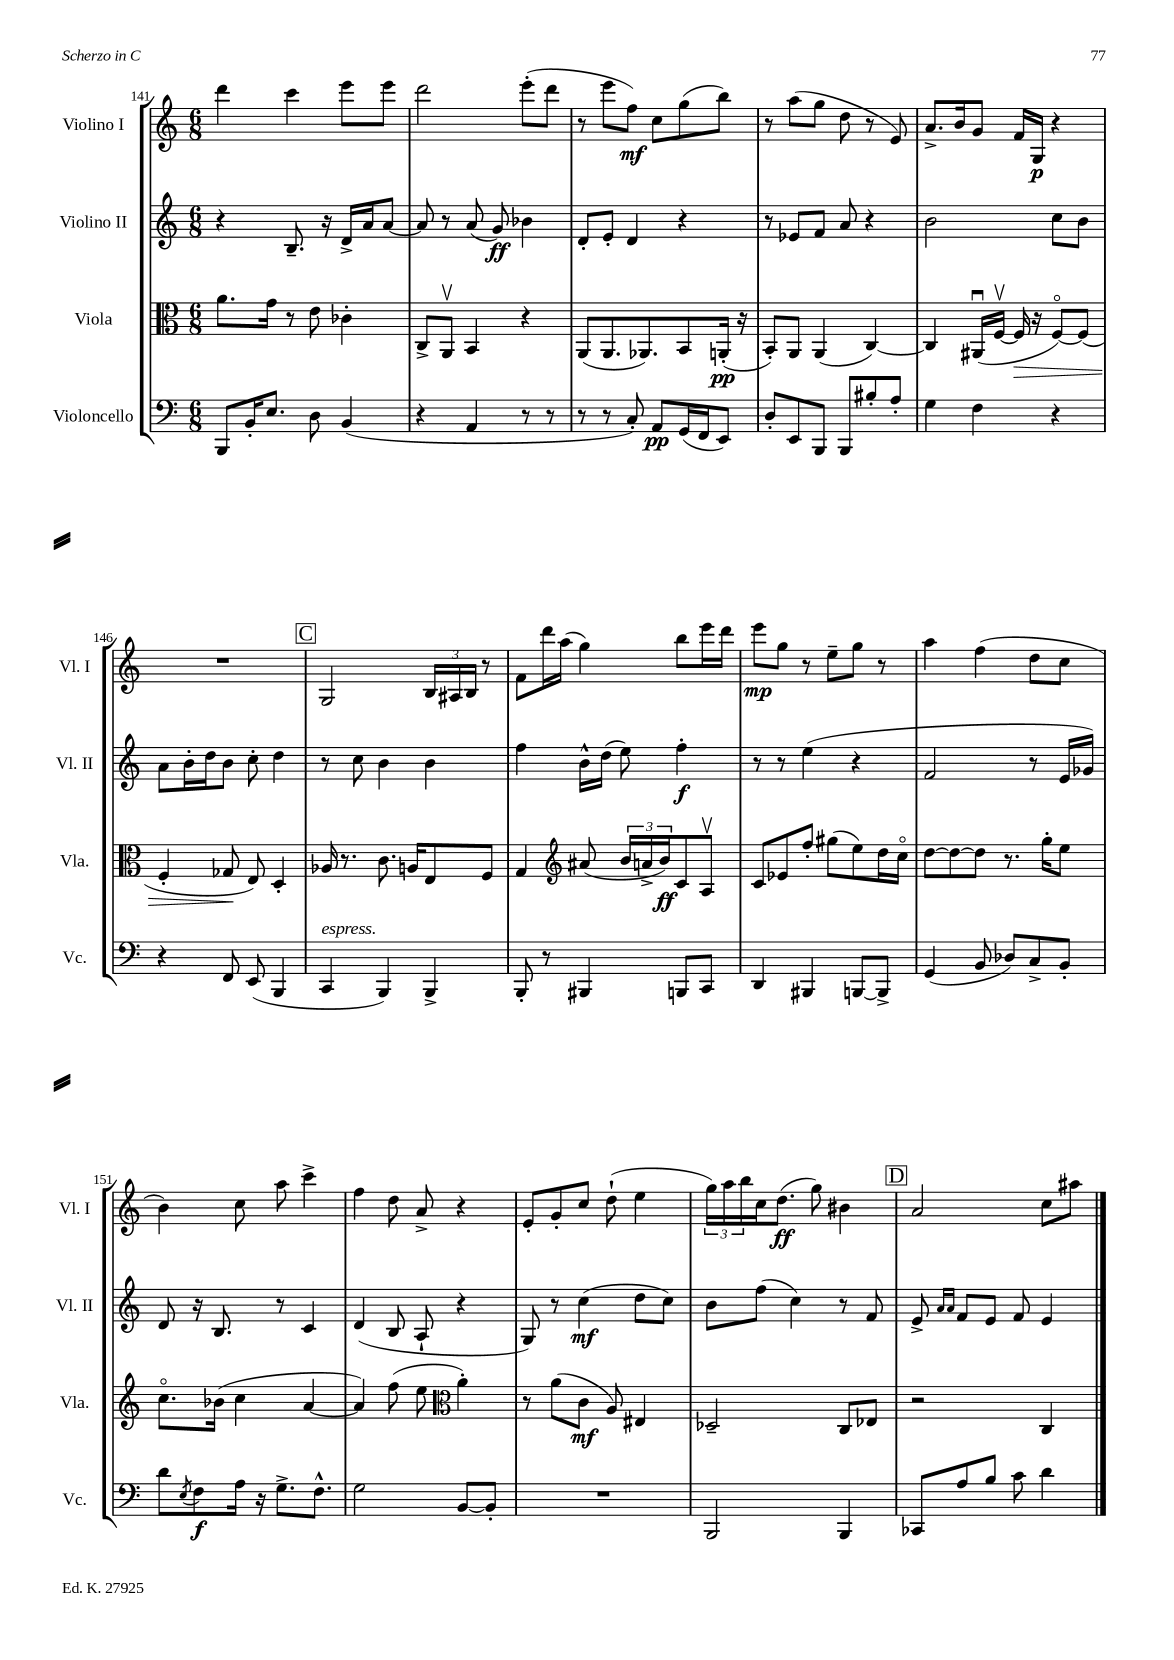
<<
\new StaffGroup <<
\new Staff = "s0" \with { instrumentName = "Violino I" shortInstrumentName = "Vl. I" } {
    \clef treble \key c \major \numericTimeSignature \time 6/8
    d'''4 c'''4 e'''8 e'''8 |
    d'''2 e'''8-.( d'''8 |
    r8 e'''8 f''8\mf) c''8 g''8( b''8) |
    r8 a''8( g''8 d''8 r8 e'8) |
    a'8.-> b'16 g'8 f'16 g16\p r4 |
    R2. |
    \mark \markup { \box "C" } g2 \tuplet 3/2 { b16 ais16 b16 } r8 |
    f'8 d'''16 a''16( g''4) b''8 e'''16 d'''16 |
    e'''8\mp g''8 r8 e''8-- g''8 r8 |
    a''4 f''4( d''8 c''8 |
    b'4) c''8 a''8 c'''4-> |
    f''4 d''8 a'8-> r4 |
    e'8-. g'8-. c''8 d''8-!( e''4 |
    \tuplet 3/2 { g''16) a''16 b''16 } c''16 d''8.\ff( g''8) bis'4 |
    \mark \markup { \box "D" } a'2 c''8 ais''8 \bar "|." |
}
\new Staff = "s1" \with { instrumentName = "Violino II" shortInstrumentName = "Vl. II" } {
    \clef treble \key c \major \numericTimeSignature \time 6/8
    r4 b8.-- r16 d'16-> a'16 a'8~ |
    a'8 r8 a'8( g'8\ff) bes'4 |
    d'8-. e'8-. d'4 r4 |
    r8 ees'8 f'8 a'8 r4 |
    b'2 c''8 b'8 |
    a'8 b'16-. d''16 b'8 c''8-. d''4 |
    \mark \markup { \box "C" } r8 c''8 b'4 b'4 |
    f''4 b'16-^ d''16( e''8) f''4-.\f |
    r8 r8 e''4( r4 |
    f'2 r8 e'16 ges'16) |
    d'8 r16 b8. r8 c'4 |
    d'4( b8 a8-! r4 |
    g8) r8 c''4\mf( d''8 c''8) |
    b'8 f''8( c''4) r8 f'8 |
    \mark \markup { \box "D" } e'8-> \grace { a'16 a'16 } f'8 e'8 f'8 e'4 \bar "|." |
}
\new Staff = "s2" \with { instrumentName = "Viola" shortInstrumentName = "Vla." } {
    \clef alto \key c \major \numericTimeSignature \time 6/8
    a'8. g'16 r8 e'8 ces'4-. |
    c8-> a,8\upbow b,4 r4 |
    a,8( a,8. aes,8.) b,8 a,16-.\pp( r16 |
    b,8-.) a,8 a,4( c4~) |
    c4 ais,16\downbow( f16~\upbow f16\> r16 f8~\flageolet) f8( |
    f4-. ges8\! e8) d4-. |
    \mark \markup { \box "C" } aes16 r8. c'8. a16 e8 f8 |
    g4 \clef treble ais'8( \tuplet 3/2 { b'16 a'16-> b'16\ff) } c'8 a8\upbow |
    c'8 ees'8 f''8-. gis''8( e''8) d''16 c''16\flageolet |
    d''8~ d''8~ d''8 r8. g''16-. e''8 |
    c''8.\flageolet bes'16( c''4 a'4~ |
    a'4) f''8( e''8 \clef alto a'4-.) |
    r8 a'8( c'8\mf a8) eis4 |
    des2-- c8 ees8 |
    \mark \markup { \box "D" } r2 c4 \bar "|." |
}
\new Staff = "s3" \with { instrumentName = "Violoncello" shortInstrumentName = "Vc." } {
    \clef bass \key c \major \numericTimeSignature \time 6/8
    b,,8 b,16-. e8. d8 b,4( |
    r4 a,4 r8 r8 |
    r8 r8 c8-.) a,8\pp g,16( f,16 e,8) |
    d8-. e,8 b,,8 b,,8 bis8-. a8-. |
    g4 f4 r4 |
    r4 f,8 e,8( b,,4 |
    \mark \markup { \box "C" } c,4^\markup { \italic "espress." } b,,4) b,,4-> |
    b,,8-. r8 bis,,4 b,,8 c,8 |
    d,4 bis,,4 b,,8~ b,,8-> |
    g,4( b,8 des8) c8-> b,8-. |
    d'8 \acciaccatura { e8 } f8\f a16 r16 g8.-> f8.-^ |
    g2 b,8~ b,8-. |
    R2. |
    b,,2 b,,4 |
    \mark \markup { \box "D" } ces,8 a8 b8 c'8 d'4 \bar "|." |
}
>>
>>
\layout { \context { \Score currentBarNumber = #141 } }
